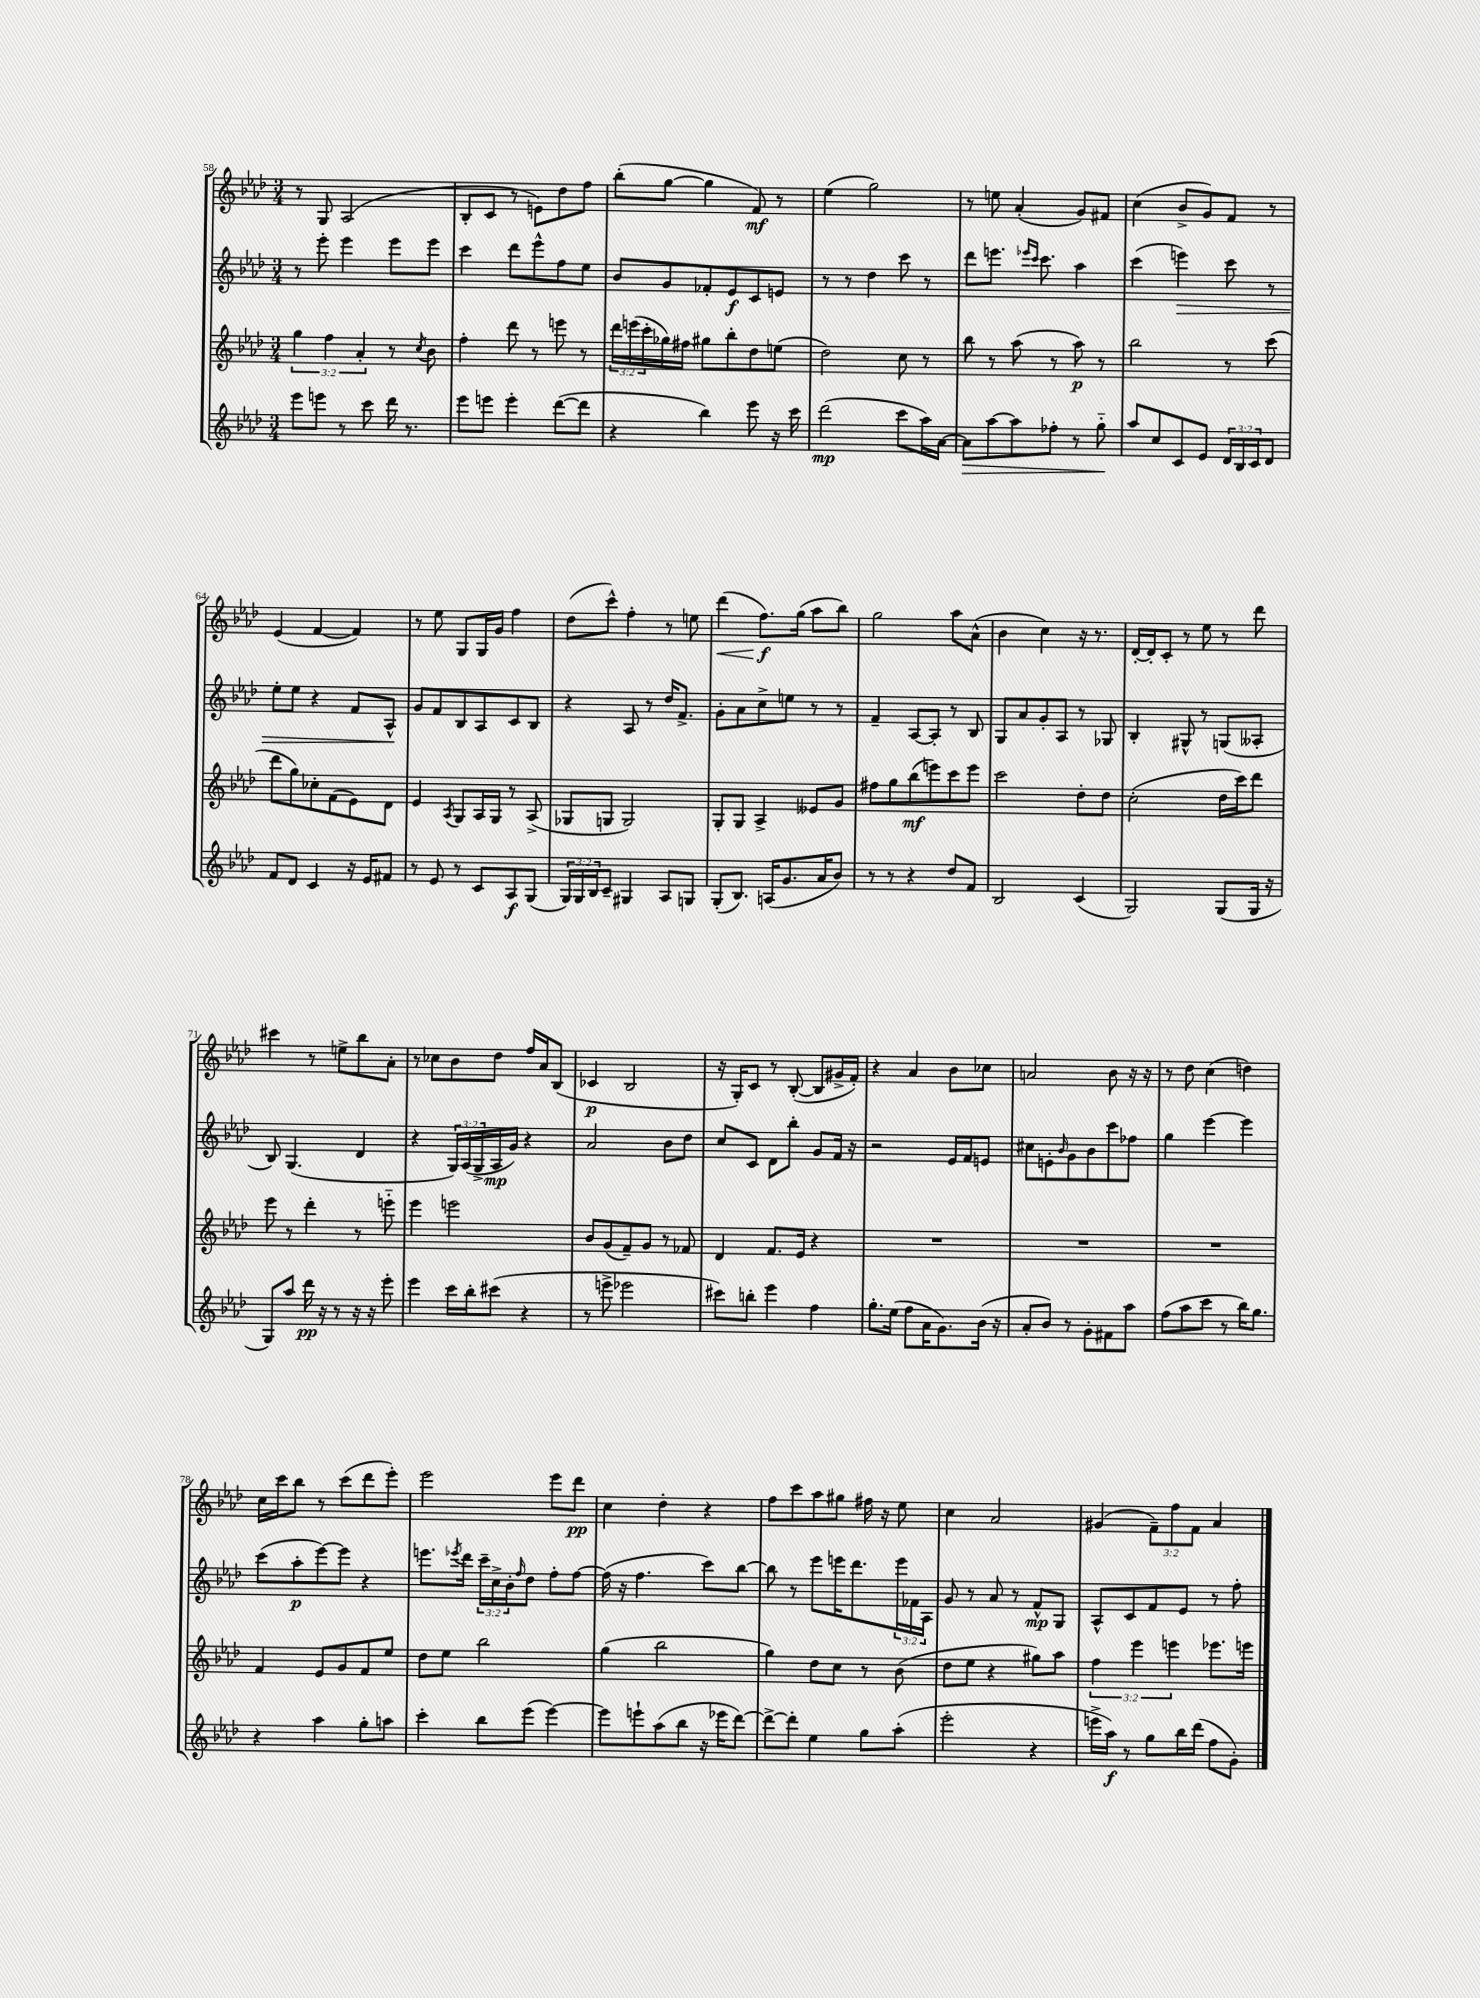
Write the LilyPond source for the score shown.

<<
\new StaffGroup <<
\new Staff = "s0" {
    \clef treble \key aes \major \numericTimeSignature \time 3/4 \override Staff.TupletNumber.text = #tuplet-number::calc-fraction-text
    r8 g8 aes2( |
    bes8-. c'8 r8 e'8) des''8 f''8 |
    bes''8-.( g''8~ g''4 f'8\mf) r8 |
    ees''4( g''2) |
    r8 e''8 aes'4-.( g'8) fis'8 |
    c''4( bes'8-> g'8) f'8 r8 |
    ees'4( f'4~ f'4) |
    r8 ees''8 g8 g16 g'16 f''4 |
    des''8( c'''8-^) f''4-. r8 e''8 |
    des'''4\<( f''8.\f\!) g''16( aes''8 bes''8) |
    g''2 aes''8 aes'8-^( |
    bes'4 c''4) r16 r8. |
    des'16~-. des'16-. c'8-. r8 ees''8 r8 des'''8 |
    cis'''4 r8 e''8-> bes''8 aes'8-. |
    r8 ces''8 bes'8 des''8 f''16 aes'16 bes8( |
    ces'4\p bes2 |
    r16 g16-.) c'8 r8 bes8~-.( bes8 gis'16-> f'16-.) |
    r4 aes'4 bes'8 ces''8 |
    a'2 bes'8 r16 r16 |
    r8 des''8 c''4( d''4) |
    c''16 c'''16 bes''8 r8 c'''8( des'''8 ees'''8-.) |
    ees'''2 ees'''8 des'''8\pp |
    c''4 des''4-. r4 |
    f''8 c'''8 aes''8 gis''8 fis''16 r16 ees''8 |
    c''4 aes'2 |
    gis'4( \tuplet 3/2 { f'8--) f''8 f'8 } aes'4 \bar "|." |
}
\new Staff = "s1" {
    \clef treble \key aes \major \numericTimeSignature \time 3/4 \override Staff.TupletNumber.text = #tuplet-number::calc-fraction-text
    r8 ees'''8-. ees'''4 ees'''8 ees'''8 |
    c'''4 des'''8 ees'''8-^ f''8 ees''8 |
    bes'8 g'8 fes'8-. ees'8\f c'8 e'8 |
    r8 r8 des''4 c'''8 r8 |
    des'''8 e'''8. \grace { ees'''16 c'''16 } c'''8. aes''4 |
    c'''4( e'''4\>) c'''8 r8 |
    ees''8-. ees''8 r4 f'8 aes8-^\! |
    g'8 f'8 bes8 aes8 c'8 bes8 |
    r4 aes8 r8 des''16 f'8.-> |
    g'8-. aes'8 c''8-> e''8 r8 r8 |
    f'4-- aes8~ aes8-. r8 bes8 |
    g8 aes'8 g'8-. aes8 r8 ges8 |
    bes4-. gis8-^ r8 g8( aeses8-. |
    bes8) g4.( des'4 |
    r4 \tuplet 3/2 { g16) aes16( g16-> } aes16\mp g'16) r4 |
    aes'2 bes'8 des''8 |
    c''8 c'8 des'8 bes''8-. g'8 f'16 r16 |
    r2 ees'16 f'16 e'8 |
    cis''8 e'8-. \grace { bes'16 } g'8 bes'8 c'''8 fes''8 |
    g''4 ees'''4~ ees'''4 |
    c'''8( aes''8-.\p ees'''8~) ees'''8 r4 |
    e'''8. \acciaccatura { ees'''8 } des'''16 \tuplet 3/2 { c'''16-- c''16-> bes'16-. } \grace { f''16 } des''8 f''8-. f''8~ |
    f''16( r16 f''4. c'''8) bes''8~ |
    bes''8 r8 ees'''8 e'''16 des'''8. \tuplet 3/2 { e'''16 fes'16 aes16 } |
    g'8 r8 aes'8 r8 f'8-^\mp g8 |
    aes8-^ c'8 f'8 ees'8 r8 f''8-. \bar "|." |
}
\new Staff = "s2" {
    \clef treble \key aes \major \numericTimeSignature \time 3/4 \override Staff.TupletNumber.text = #tuplet-number::calc-fraction-text
    \tuplet 3/2 { g''4 f''4 aes'4-. } r8 \acciaccatura { c''8 } bes'8 |
    f''4-. des'''8 r8 e'''8 r8 |
    \tuplet 3/2 { des'''16 e'''16( c'''16-. } ges''16) fis''16 gis''8 bes''8-. des''8 e''8( |
    des''2) c''8 r8 |
    bes''8 r8 aes''8( r8 aes''8\p) r8 |
    bes''2 r8 c'''8( |
    des'''8 g''8) ces''8-. f'8( ees'8) des'8 |
    ees'4 \acciaccatura { aes8 } g8 aes16 g16 r8 aes8->( |
    ges8 g8 g2) |
    g8-. g8 aes4-> eeses'8 g'8 |
    fis''8 g''8 bes''8\mf( e'''8) c'''8 e'''8 |
    c'''2 des''8-. des''8 |
    c''2-.( des''16 c'''16) des'''8 |
    ees'''8 r8 des'''4-. r8 e'''8-_ |
    ees'''4 e'''2 |
    bes'8 g'8( f'8--) g'8 r8 fes'8 |
    des'4 f'8. ees'16 r4 |
    R2. |
    R2. |
    R2. |
    f'4 ees'8 g'8 f'8 ees''8 |
    des''8 ees''8 bes''2 |
    g''4( bes''2 |
    g''4) des''8 c''8 r8 bes'8( |
    des''8 ees''8 r4 gis''8) aes''8 |
    \tuplet 3/2 { f''4 ees'''4 e'''4 } ees'''8. e'''16 \bar "|." |
}
\new Staff = "s3" {
    \clef treble \key aes \major \numericTimeSignature \time 3/4 \override Staff.TupletNumber.text = #tuplet-number::calc-fraction-text
    ees'''8 e'''8 r8 c'''8 des'''16 r8. |
    ees'''8 e'''8 e'''4-. des'''8~( des'''8 |
    r4 bes''4) ees'''8 r16 c'''16 |
    des'''2\mp( c'''8 aes''16) aes'16~ |
    aes'8\> aes''8~ aes''8 fes''8-. r8 g''8-_\! |
    aes''8 c''8 c'8 ees'8 \tuplet 3/2 { des'16 bes16 c'16 } des'8 |
    f'8 des'8 c'4 r16 ees'16 fis'8 |
    r8 ees'8 r8 c'8 aes8\f g8( |
    \tuplet 3/2 { g16) g16 bes16 } c'8-- gis4 aes8 g8 |
    g8-.( bes8.) a16( g'8. aes'16 bes'8) |
    r8 r8 r4 des''8 f'8 |
    bes2 c'4( |
    g2) g8( g16 r16 |
    g8) aes''8 des'''16\pp r16 r8 r16 r16 ees'''8-. |
    ees'''4 c'''16 bes''16-. cis'''8( r4 |
    r8 e'''8-> ees'''2 |
    cis'''8) b''8-. ees'''4 f''4 |
    g''8.-. ees''16( f''8 aes'16 g'8.) bes'16( r16 |
    aes'8-. bes'8) r8 g'8-. fis'8 aes''8 |
    f''8( aes''8 c'''8 r8 bes''16) g''8. |
    r4 aes''4 g''8-. a''8 |
    c'''4-. bes''8 ees'''8( ees'''4~) |
    ees'''8 e'''8-! aes''8( bes''8 r16 ees'''16 des'''8~) |
    des'''8~-> des'''8-. ees''4 g''8 aes''8-.( |
    ees'''2-. r4 |
    e'''16-> aes''16\f) r8 g''8 bes''16 des'''16( f''8 g'8-.) \bar "|." |
}
>>
>>
\layout { \context { \Score currentBarNumber = #58 } }
